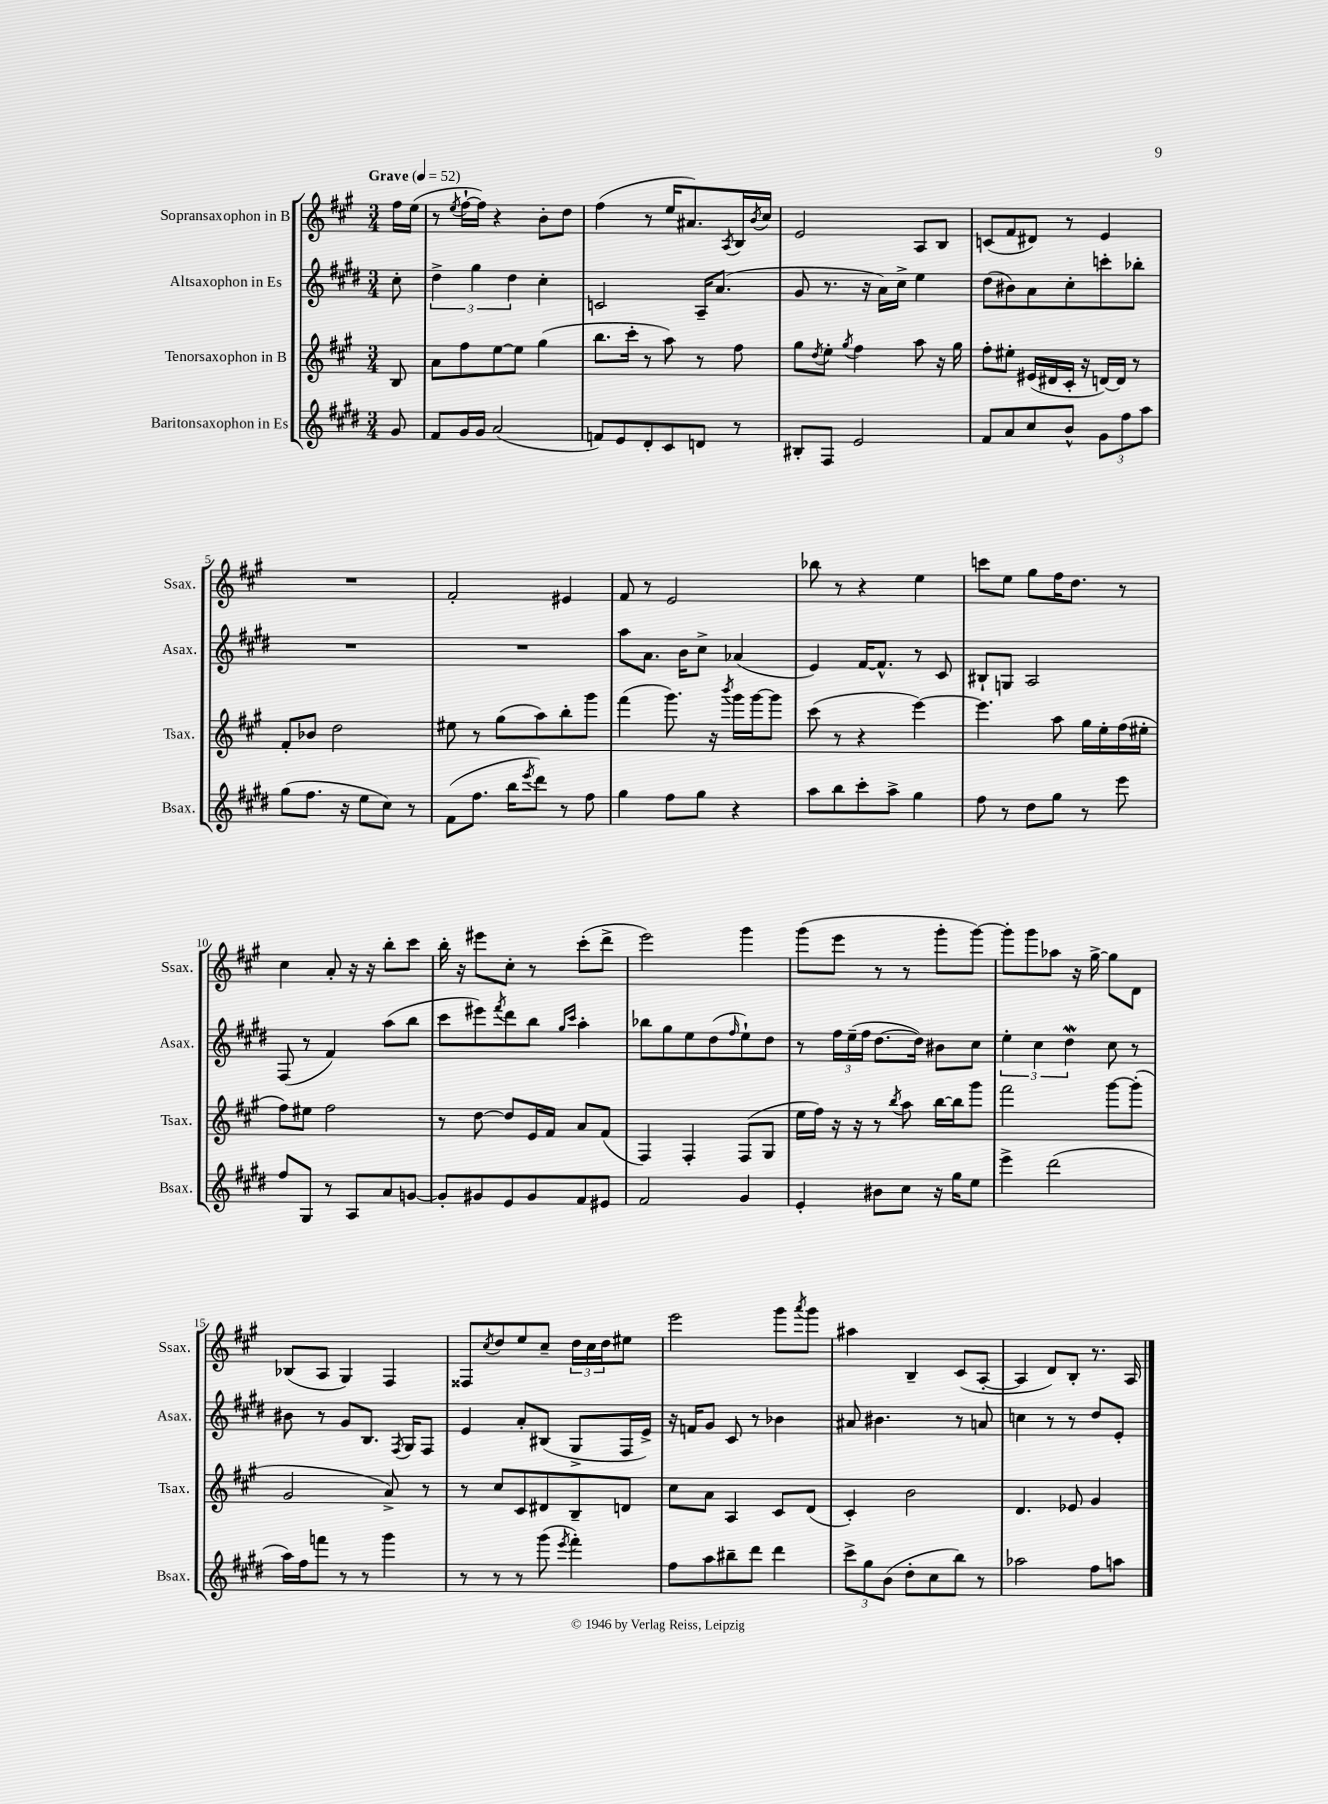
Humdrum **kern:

**kern	**kern	**kern	**kern
*staff4	*staff3	*staff2	*staff1
*clefG2	*clefG2	*clefG2	*clefG2
*k[f#c#g#d#]	*k[f#c#g#]	*k[f#c#g#d#]	*k[f#c#g#]
*M3/4	*M3/4	*M3/4	*M3/4
*MM52	*MM52	*MM52	*MM52
8g#	8B	8cc#'	16ff#
.	.	.	(16ee
=	=	=	=
8f#	8a	6dd#^	8r
.	.	.	8qee
16g#	8ff#	.	[16ff#`
.	.	6gg#	.
16g#	.	.	16ff#])
(2a	[8ee	.	4r
.	.	6dd#	.
.	8ee]	.	.
.	(4gg#	4cc#'	8b'
.	.	.	8dd
=	=	=	=
8f)	8.bb	2c	(4ff#
8e	.	.	.
.	16ccc#'	.	.
8d#'	8r	.	8r
8c#	8aa)	.	16ee
.	.	.	8.a#)
8d	8r	16A~	.
.	.	(8.a	.
.	.	.	8qA
8r	8ff#	.	16B
.	.	.	8qb
.	.	.	16cc#
=	=	=	=
8B#'	8gg#	8g#	2e
.	8qdd	.	.
8F#	8ee'	8.r	.
.	8qgg#	.	.
2e	4ff#	.	.
.	.	16r	.
.	.	16a)	.
.	.	16cc#^	.
.	8aa	4ee	8A
.	16r	.	8B
.	16gg#	.	.
=	=	=	=
8f#	8ff#'	(8dd#	(8c
8a	8ee#'	8b#)	8f#
8cc#	(16e#	8a	8d#)
.	16d#	.	.
8b^^	16c#'	8cc#'	8r
.	16r	.	.
12g#	[16d)	8ccc'	4e
.	16d]	.	.
12ff#	.	.	.
.	8r	8bb-'	.
12aa	.	.	.
=	=	=	=
(8gg#	8f#'	2.r	2.r
8.ff#	8b-	.	.
.	2dd	.	.
16r	.	.	.
8ee	.	.	.
8cc#)	.	.	.
8r	.	.	.
=	=	=	=
(8f#	8ee#	2.r	2f#'
8.ff#	8r	.	.
.	(8gg#	.	.
16bb	.	.	.
8qeee	.	.	.
8ddd#)	8aa)	.	.
8r	8bb'	.	4e#
8ff#	8ggg#	.	.
=	=	=	=
4gg#	(4fff#	8aa	8f#
.	.	8.a	8r
8ff#	8.ggg#)	.	2e
.	.	16b	.
8gg#	.	8cc#^	.
.	16r	.	.
.	8qbbb	.	.
4r	16ggg#	(4a-	.
.	[16ggg#	.	.
.	8ggg#]	.	.
=	=	=	=
8aa	(8ccc#	4e)	8bb-
8bb	8r	.	8r
8ccc#'	4r	[16f#	4r
.	.	8.f#^^]	.
8aa^	.	.	.
4gg#	[4eee)	8r	4ee
.	.	8c#	.
=	=	=	=
8ff#	4.eee]	8B#`	8ccc
8r	.	8G	8ee
8dd#	.	2A	8gg#
8gg#	8aa	.	16ff#
.	.	.	8.dd
8r	16gg#	.	.
.	16ee'	.	.
8eee	(16ff#	.	8r
.	16ee#'	.	.
=	=	=	=
8ff#	8ff#)	(8F#	4cc#
8G#	8ee#	8r	.
8r	2ff#	4f#)	8a'
8A	.	.	16r
.	.	.	16r
8a	.	(8aa	8bb'
[8g	.	8bb	8ccc#
=	=	=	=
8g']	8r	8ccc#	16bb'
.	.	.	16r
8g#	[8dd	8eee#)	8eee#
.	.	8qfff#	.
8e	8dd]	8ddd#	8cc#'
8g#	16e	8bb	8r
.	16f#	.	.
.	.	16qqgg#	.
.	.	16qqccc#	.
8f#	8a	4aa'	(8ccc#'
8e#	(8f#	.	8ddd^
=	=	=	=
2f#	4F#)	8bb-	2eee)
.	.	8gg#	.
.	4F#'	8ee	.
.	.	(8dd#	.
.	.	16qqff#	.
4g#	(8F#	8ee`)	4ggg#
.	8G#	8dd#	.
=	=	=	=
4e'	16ee	8r	(8ggg#
.	16ff#)	.	.
.	16r	24ff#	8eee
.	.	(24ee~	.
.	16r	.	.
.	.	24ff#	.
8b#	8r	[8.dd#	8r
.	8qbb	.	.
8cc#	8aa	.	8r
.	.	16dd#])	.
16r	[16bb	8b#	8ggg#'
16gg#	16bb]	.	.
8ee	8ggg#	8cc#	[8ggg#)
=	=	=	=
4eee^	2fff#	6ee'	8ggg#']
.	.	.	8ggg#
.	.	6cc#	.
(2ddd#	.	.	8aa-
.	.	6dd#	.
.	.	.	16r
.	.	.	[16gg#^
.	[8ggg#	8cc#	8gg#]
.	(8ggg#']	8r	8d
=	=	=	=
16aa)	2g#	8b#	(8B-
16ff#	.	.	.
8fff	.	8r	8A
8r	.	8g#	4G#)
8r	.	8.B	.
4ggg#	8a^)	.	4F#
.	.	8qF#	.
.	.	16G#	.
.	8r	8F#	.
=	=	=	=
8r	8r	4e	8F##
.	.	.	8qcc#
8r	8cc#	.	8dd
8r	8c#	8a'	8ee
(8ggg#	8d#	(8B#	8cc#~
8qeee	.	.	.
4fff#')	8B~	8G#^	24dd
.	.	.	24cc#
.	.	.	24dd
.	8d	16F#	8ee#
.	.	16e^)	.
=	=	=	=
8ff#	8cc#	16r	2eee
.	.	16f	.
8aa	8a	8g#	.
8bb#~	4A	8c#	.
8ddd#	.	8r	.
4ddd#	8c#	4b-	8ggg#
.	.	.	8qaaa
.	(8d	.	8ggg#
=	=	=	=
12ccc#^	4c#')	8a#	4aa#
12gg#	.	.	.
.	.	4.b#	.
(12b	.	.	.
8dd#'	2b	.	4B~
8cc#	.	.	.
8bb)	.	8r	(8c#
8r	.	8a	[8A'
=	=	=	=
2aa-	4.d	4cc	4A]
.	.	8r	8d)
.	8e-	8r	8B'
8ff#	4g#	8dd#	8.r
8aa	.	8e'	.
.	.	.	16A
==	==	==	==
*-	*-	*-	*-
